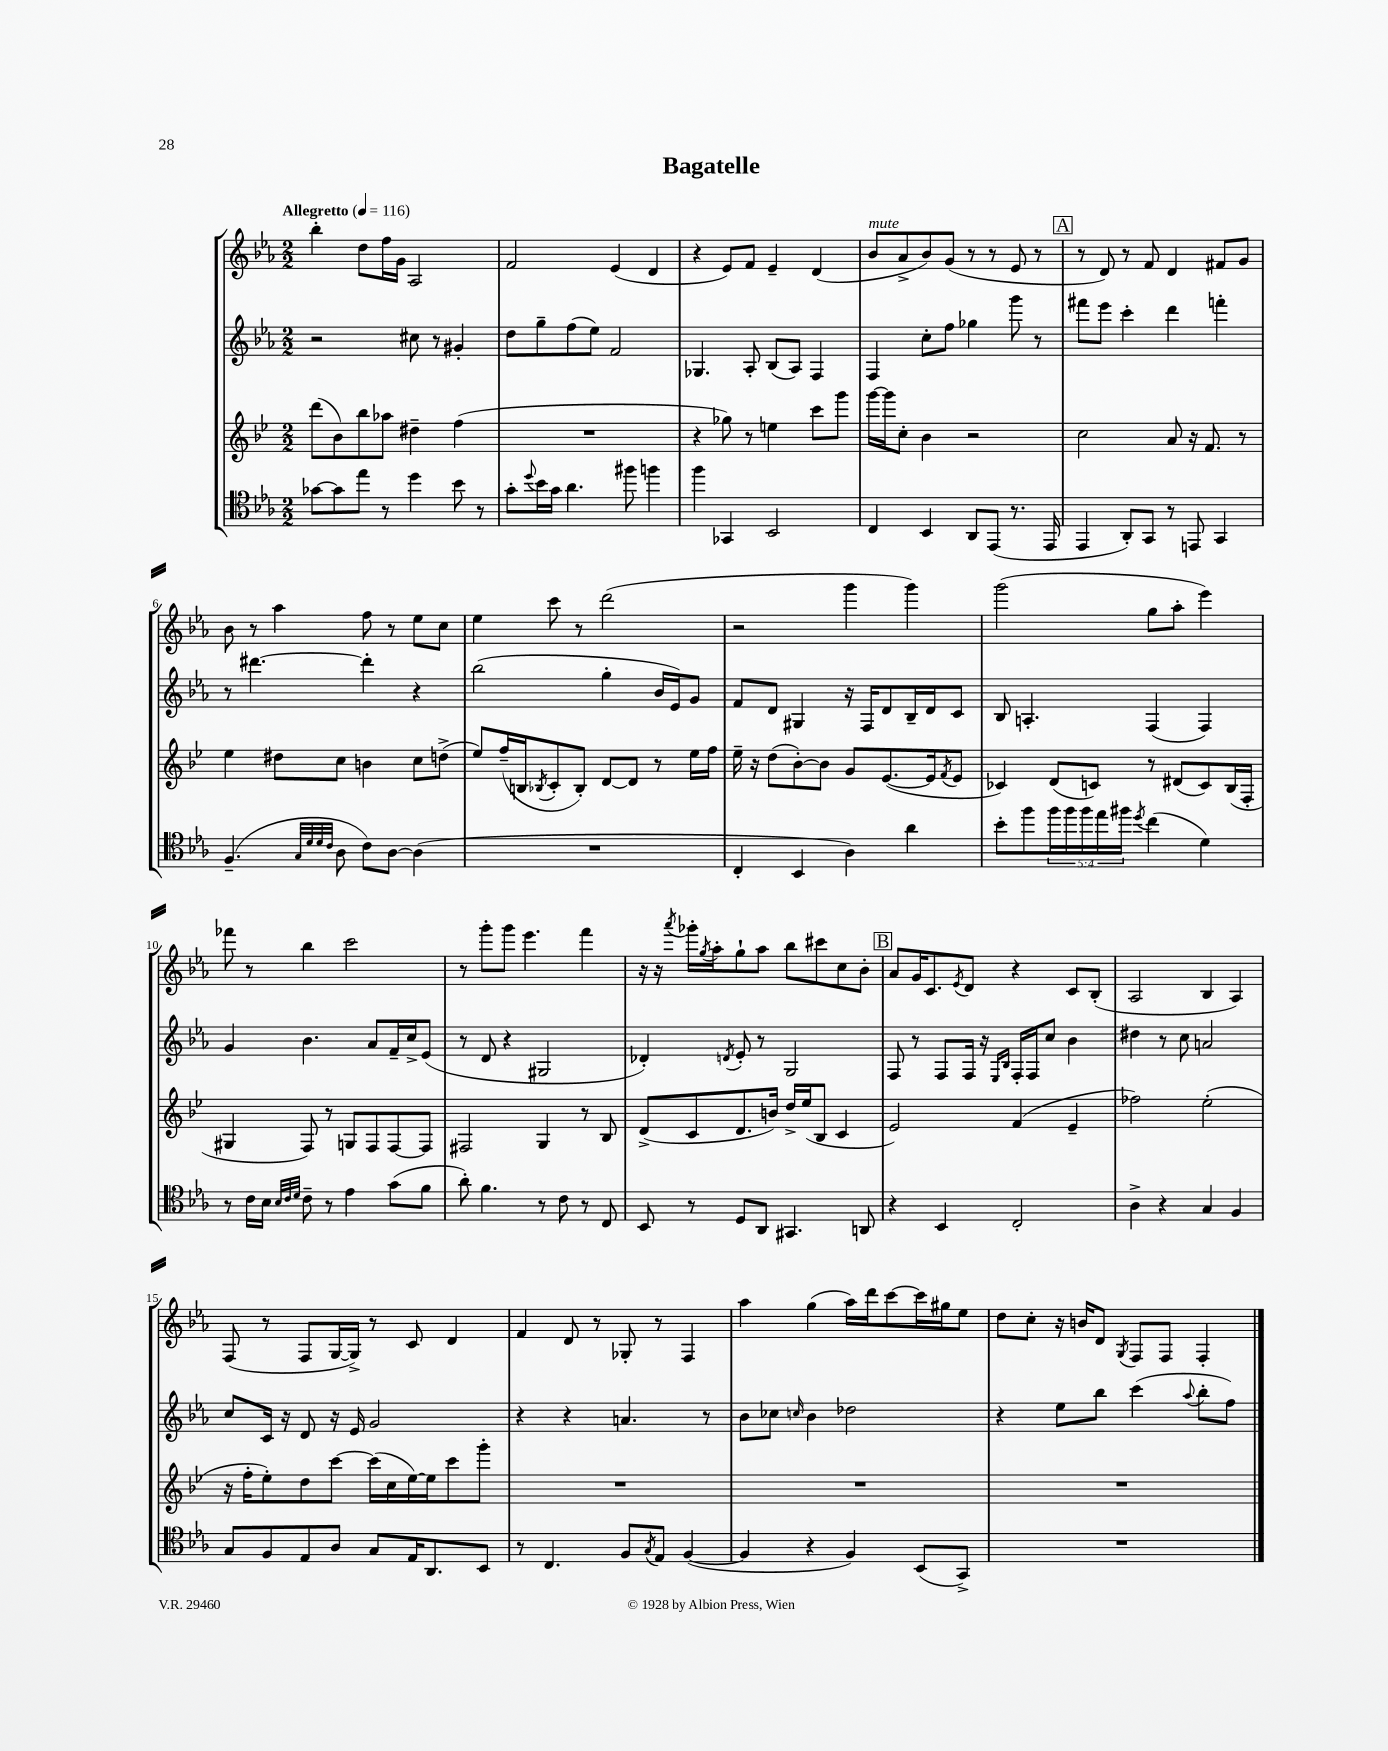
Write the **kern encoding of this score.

**kern	**kern	**kern	**kern
*part4	*part3	*part2	*part1
*staff4	*staff3	*staff2	*staff1
*clefC4	*clefG2	*clefG2	*clefG2
*k[b-e-a-]	*k[b-e-]	*k[b-e-a-]	*k[b-e-a-]
*M2/2	*M2/2	*M2/2	*M2/2
*MM116	*MM116	*MM116	*MM116
=1	=1	=1	=1
!	!	!	!LO:TX:a:B:t=Allegretto
[8g-X\L	(8ddd\L	2r	4bb-'\
8g-\]	8b-\)	.	.
8ee-\J	8bb-\	.	8dd\L
8r	8aa-X\J	.	16ff\L
.	.	.	16g\JJ
4dd\	4dd#X~\	8cc#X\	2A-/
.	.	8r	.
8b-\	(4ff\	4g#X'/	.
8r	.	.	.
=2	=2	=2	=2
8g'\L	1r	8dd\L	2f/
8qqdd/	.	.	.
16b-\L	.	8gg~\	.
16g\JJ	.	.	.
4.a-\	.	(8ff\	.
.	.	8ee-\J)	.
.	.	2f/	(4e-/
8ff#X\	.	.	.
4ffn\	.	.	4d/
=3	=3	=3	=3
4ff\	4r	4.G-X/	4r
4GG-X/	8gg-X\)	.	8e-/L)
.	8r	8A-'/	8f/J
2BB-/	4een\	(8B-/L	4e-~/
.	.	8A-/J)	.
.	8ccc\L	4F/	(4d/
.	8ggg\J	.	.
=4	=4	=4	=4
!	!	!	!LO:TX:a:i:t=mute
4C/	[16ggg\LL	4F/	8b-/L
.	16ggg\J]	.	.
.	8cc'\J	.	8a-^/
4BB-/	4b-\	8cc'\L	8b-/)
.	.	8ff\J	(8g/J
8AA-/L	2r	4gg-X\	8r
(8EE-/J	.	.	8r
8.r	.	8ggg\	8e-/
.	.	8r	8r
16EE-/	.	.	.
!!LO:REH:place=s1:t=A
=5	=5	=5	=5
4EE-/	2cc\	8fff#X\L	8r
.	.	8eee-\J	8d/)
8AA-'/L)	.	4ccc'\	8r
8GG/J	.	.	8f/
8r	8a/	4ddd\	4d/
8EEn/	16r	.	.
.	8.f/	.	.
4GG/	.	4fffn'\	8f#X/L
.	8r	.	8g/J
!!LO:LB:g=z
=6	=6	=6	=6
(4.F~/	4ee-\	8r	8b-\
.	.	[4.ddd#X\	8r
.	8dd#X\L	.	4aa-\
32qqG/LLL	.	.	.
32qqd/	.	.	.
32qqd/	.	.	.
32qqc/JJJ	.	.	.
8A-\	8cc\J	.	.
8c\L)	4bn\	4ddd#'\]	8ff\
[8A-\J	.	.	8r
(4A-\]	8cc\L	4r	8ee-\L
.	(8ddn^\J	.	8cc\J
=7	=7	=7	=7
1r	8ee-/L)	(2bb-\	4ee-\
.	(16ff~/L	.	.
.	16Bn/J	.	.
.	8qB-X/	.	.
.	8c'/	.	8ccc\
.	8B-'/J)	.	8r
.	[8d/L	4gg'\	(2ddd\
.	8d/J]	.	.
.	8r	16b-/LL	.
.	.	16e-/J)	.
.	16ee-\LL	8g/J	.
.	16ff\JJ	.	.
=8	=8	=8	=8
4C'/	16ee-~\	8f/L	2r
.	16r	.	.
.	(8dd\L	8d/J	.
4BB-/	[8b-'\)	4G#X/	.
.	8b-\J]	.	.
4A-\)	8g/L	16r	4ggg\
.	.	16F/KL	.
.	([8.e-/	8d/	.
4a-\	.	16B-~/L	4ggg\)
.	16e-/k]	16d/J	.
.	8qf/	.	.
.	8e-/J	8c/J	.
=9	=9	=9	=9
8b-'\L	4c-X/)	8B-/	(2ggg\
8ff\	.	4.An'/	.
20ff\L	(8d/L	.	.
20ff\	.	.	.
20ff\	.	.	.
.	8cn/J)	.	.
20ee-\	.	.	.
20ff#X\JJ	.	.	.
8qdd/	.	.	.
(4cc\	8r	(4F/	8gg\L
.	(8d#X/L	.	8aa-'\J
4d\)	8c/)	4F/)	4eee-\)
.	(16B-/L	.	.
.	16F'/JJ	.	.
!!LO:LB:g=z
=10	=10	=10	=10
8r	4G#X/	4g/	8fff-X\
16c\LL	.	.	8r
16B-\JJ	.	.	.
32qqB-/LLL	.	.	.
32qqc/	.	.	.
32qqd/JJJ	.	.	.
8c~\	8F/)	4.b-\	4bb-\
8r	8r	.	.
4e-\	8Gn/L	.	2ccc\
.	8F/	8a-/L	.
(8g\L	[8F/	16f~/L	.
.	.	16cc^/J	.
8f\J	8F/J]	(8e-/J	.
=11	=11	=11	=11
8a-'\)	2F#X/	8r	8r
4.f\	.	8d/	8ggg'\L
.	.	4r	8ggg\J
.	.	.	4.eee-\
8r	4G/	2G#X/	.
8c\	.	.	.
8r	8r	.	4fff\
8C/	8B-/	.	.
=12	=12	=12	=12
8BB-/	(8d^/L	4d-X'/)	16r
.	.	.	16r
.	.	.	8qaaa-/
8r	8c/	.	16ggg-X'\LL
.	.	.	8qgg/
.	.	.	16aa-'\J
.	.	8qdn/	.
8D/L	8.d/	8e-'/	8gg`\
8AA-/J	.	8r	8aa-\J
.	16bn/Jk)	.	.
4.GG#X/	16dd^/LL	2G/	8bb-\L
.	(16ee-/J	.	.
.	8B-/J	.	8ccc#X\
.	4c/	.	8cc\
8AAn/	.	.	8b-'\J
!!LO:REH:place=s1:t=B
=13	=13	=13	=13
4r	2e-/)	8F/	8a-/L
.	.	8r	16g/K
.	.	.	8.c/
4BB-/	.	8F/L	.
.	.	.	8qe-/
.	.	16F/Jk	8d/J
.	.	16r	.
.	.	16qqE-/LL	.
.	.	16qqB-/JJ	.
2C'/	(4f/	16F'/LL	4r
.	.	16F/J	.
.	.	8cc/J	.
.	4e-~/	4b-\	8c/L
.	.	.	(8B-'/J
=14	=14	=14	=14
4A-^\	2ff-X\)	4dd#X\	2A-/
4r	.	8r	.
.	.	8cc\	.
4G/	(2ee-'\	2an/	4B-/
4F/	.	.	4A-/)
!!LO:LB:g=z
=15	=15	=15	=15
8G/L	16r	8cc/L	(8F/
.	16ff'\KL	.	.
8F/	8ee-'\)	16c/Jk	8r
.	.	16r	.
8E-/	8dd\	8d/	8F/L
8A-/J	[8ccc\J	16r	[16G/L
.	.	16e-/	16G^/JJ])
8G/L	(16ccc\LL]	2g/	8r
.	16cc\	.	.
16E-/K	[16ee-\)	.	8c/
8.AA-/	16ee-\J]	.	.
.	8ccc\	.	4d/
8BB-/J	8ggg'\J	.	.
=16	=16	=16	=16
8r	1r	4r	4f/
4.C/	.	.	.
.	.	4r	8d/
.	.	.	8r
8F/L	.	4.an/	8G-X'/
8qG/	.	.	.
8E-/J	.	.	8r
([4F/	.	.	4F/
.	.	8r	.
=17	=17	=17	=17
4F/]	1r	8b-\L	4aa-\
.	.	8cc-X\J	.
.	.	16qqccn/	.
4r	.	4b-\	(4gg\
4F/)	.	2dd-X\	16aa-\LL)
.	.	.	16ddd\J
.	.	.	[8ccc\
(8BB-/L	.	.	16ccc\L]
.	.	.	16gg#X\J
8GG^/J)	.	.	8ee-\J
=18	=18	=18	=18
1r	1r	4r	8dd\L
.	.	.	8cc'\J
.	.	8ee-\L	16r
.	.	.	16bn/KL
.	.	8bb-\J	8d/J
.	.	.	8qG/
.	.	(4ccc\	8F/L
.	.	.	8F/J
.	.	8qqaa-/	.
.	.	8bb-'\L	4F'/
.	.	8ff\J)	.
==	==	==	==
*-	*-	*-	*-
